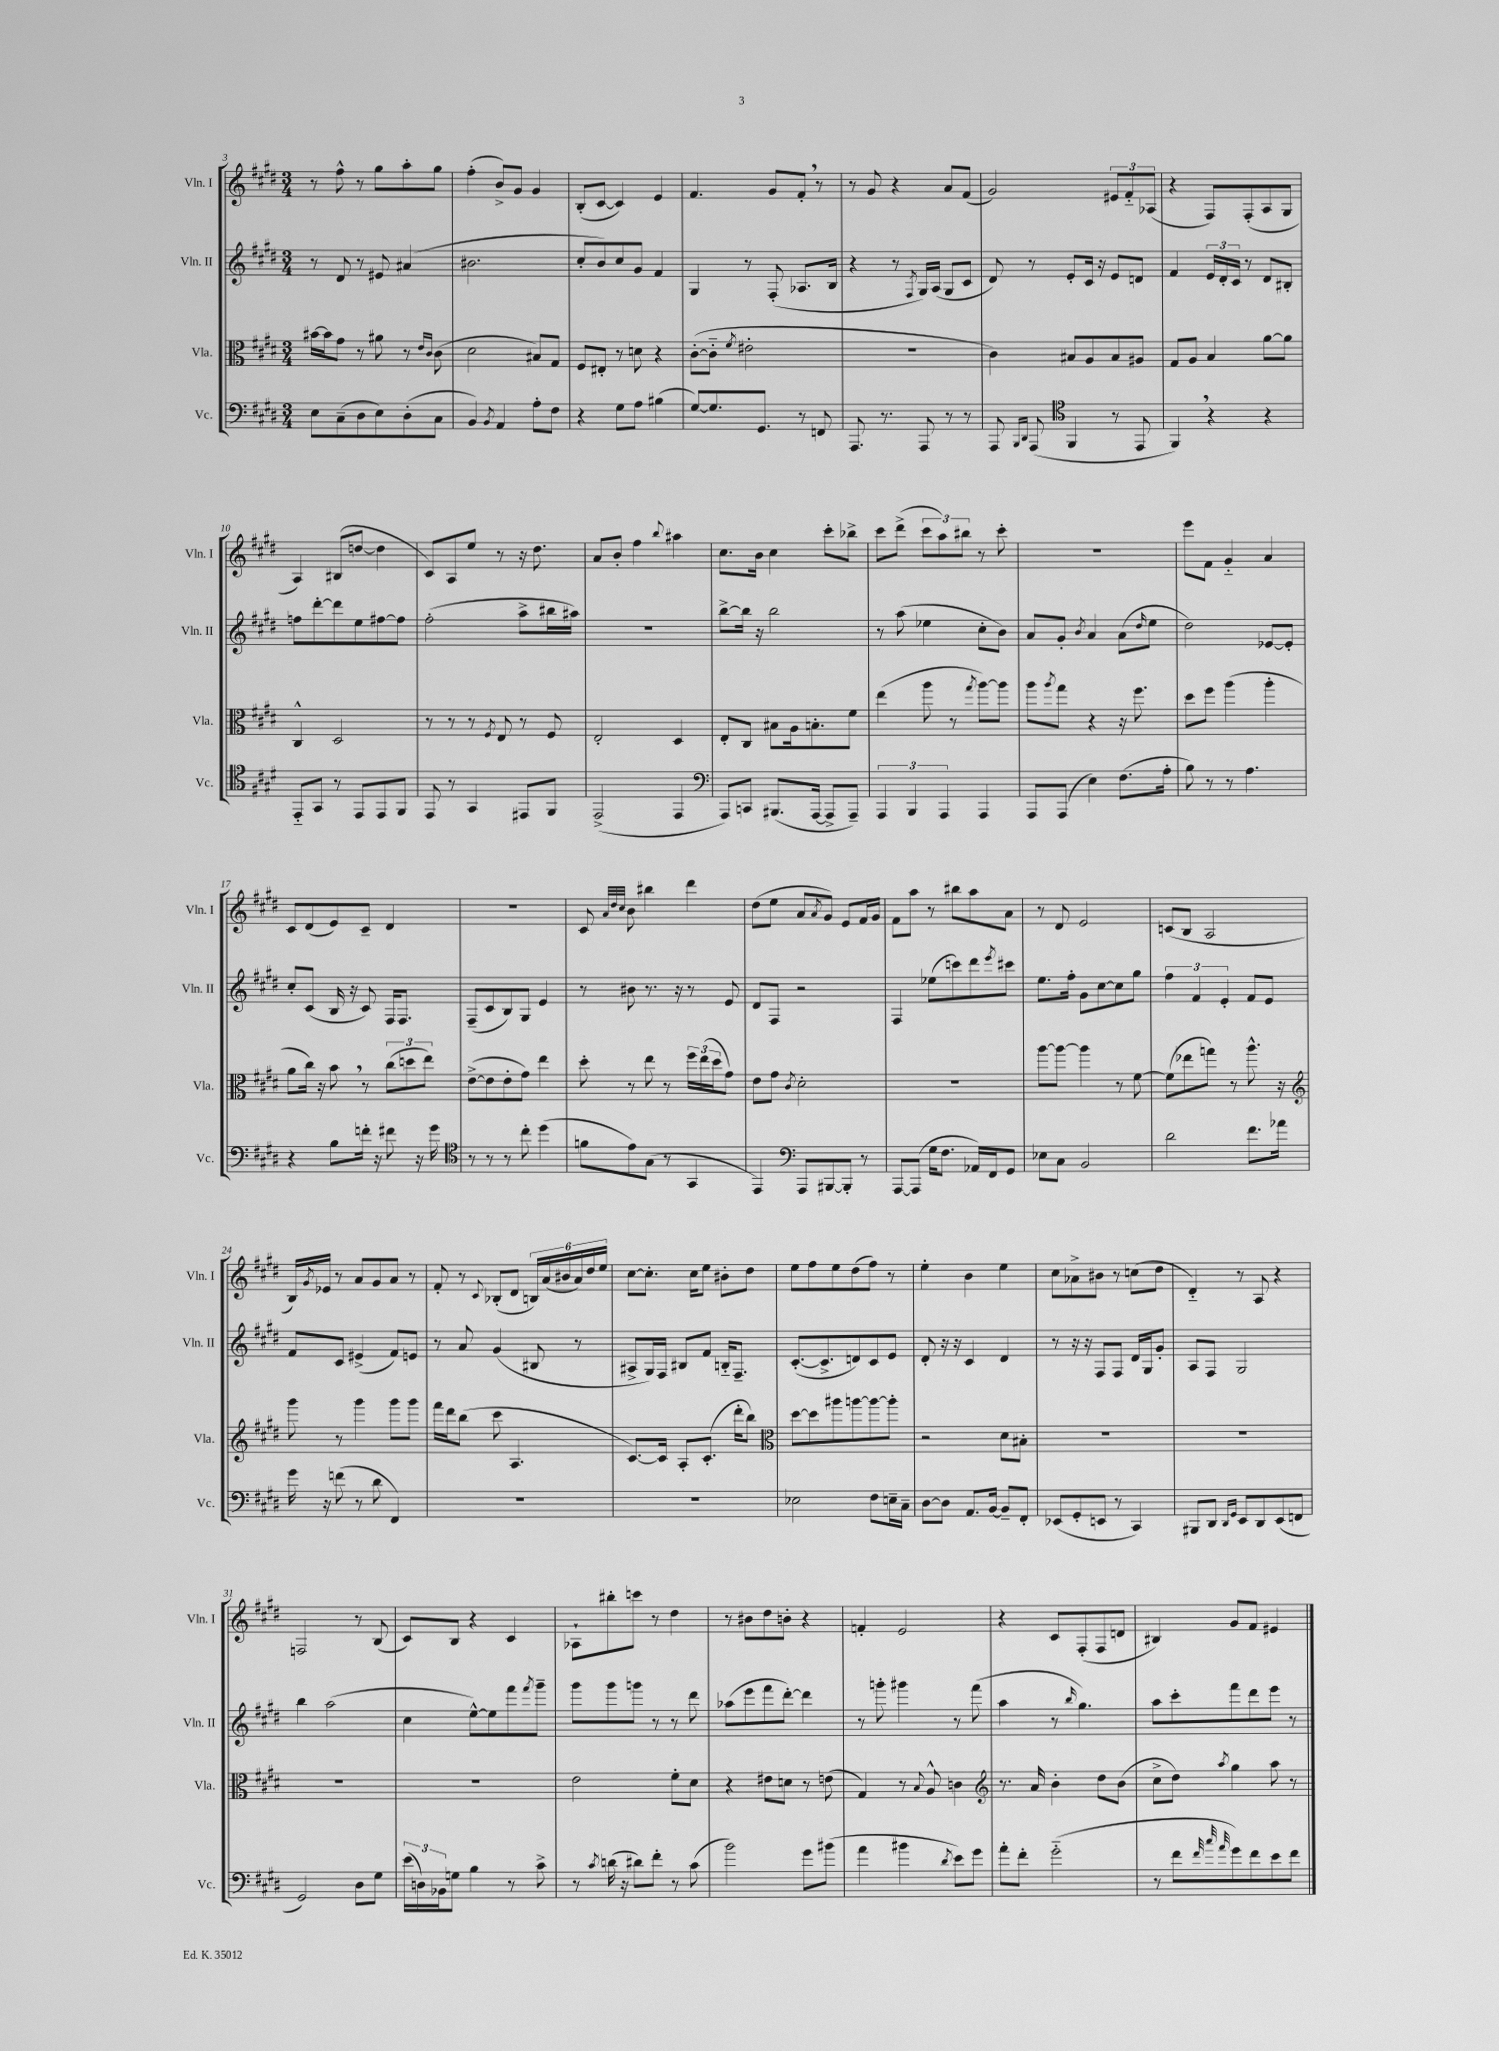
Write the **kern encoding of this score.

**kern	**kern	**kern	**kern
*staff4	*staff3	*staff2	*staff1
*clefF4	*clefC3	*clefG2	*clefG2
*k[f#c#g#d#]	*k[f#c#g#d#]	*k[f#c#g#d#]	*k[f#c#g#d#]
*M3/4	*M3/4	*M3/4	*M3/4
8E	[16b#	8r	8r
.	16b#]	.	.
(8C#~	8g#	8d#	8ff#^^
8D#	8r	8r	8r
8E)	8a#	8e#	8gg#
(8D#'	8r	(4a#	8aa'
.	16qqe	.	.
.	16qqc#	.	.
8C#	(8c#	.	8gg#
=	=	=	=
4BB)	2d#	2.b#	(4ff#'
8qBB	.	.	.
4AA	.	.	8b^)
.	.	.	8g#
8A'	8B#)	.	4g#
8F#	8G#	.	.
=	=	=	=
4r	8F#	8cc#'	(8B'
.	8E#'	8b)	[8c#
8G#	8r	8cc#	4c#])
8A	8d	8g#	.
(4B#	4r	4f#	4e
=	=	=	=
[8G#)	([8c#'	4G#	4.f#
8.G#]	8c#'~]	.	.
.	8qf#	.	.
.	2e#'	8r	.
8.GG#	.	.	.
.	.	(8F#'	8g#
8r	.	8.A-	8f#'
8FF	.	.	8r
.	.	16B	.
=	=	=	=
8.AAA	2.r	4r	8r
.	.	.	8g#
8.r	.	.	.
.	.	8r	4r
.	.	8qF#	.
8AAA	.	16G#)	.
.	.	(16A	.
8r	.	8G#	8a
8r	.	8c#	(8f#
=	=	=	=
8AAA	4c#)	8d#)	2g#)
16qqBBB	.	.	.
16qqDD#	.	.	.
(8AAA	.	8r	.
*clefC4	*	*	*
4FF#	8B#	8e'	.
.	8A	16c#	.
.	.	16r	.
8r	8B#	8e	12e#
.	.	.	12f#'~
8EE	8A#	8d	.
.	.	.	(12A-
=	=	=	=
4FF#)	8G#	4f#	4r
.	8A	.	.
4r	4B	24e	8F#)
.	.	24d#'	.
.	.	24c#	.
.	.	8r	(8F#'
4r	[8a	8d#	8A
.	8a]	8B#'	8G#
=	=	=	=
8EE'~	4C#^^	8ff	4A)
8GG#	.	[8ddd#'	.
8r	2D#	8ddd#]	(8B#
8EE	.	8ee	[8dd
8EE	.	[8ff#	4dd]
8FF#	.	8ff#]	.
=	=	=	=
8EE	8r	(2ff#'	8c#)
8r	8r	.	8A
4GG#	8r	.	8ee
.	8qF#	.	.
.	8E	.	8r
8EE#	8r	8aa^	16r
.	.	.	8.dd#
8FF#	8F#	16bb#	.
.	.	16aa#)	.
=	=	=	=
(2EE^	2E'	2.r	8a
.	.	.	8b'
.	.	.	4ff#
.	.	.	8qqbb
4EE	4D#	.	4aa#
=	=	=	=
*clefF4	*	*	*
8AAA)	8E'	[8bb^	8.cc#
8CC	8C#	16bb]	.
.	.	16r	16b
(8.BBB#	8B#	2bb	4cc#
.	16A	.	.
[16AAA	8.B'	.	.
8AAA^]	.	.	8ccc#'
8AAA~)	8f#	.	8bb-^
=	=	=	=
6AAA	(4ee	8r	8ccc#
.	.	(8aa	(8ddd#^
6BBB	.	.	.
.	8aa	4ee-	12ccc#
6AAA	.	.	12aa)
.	8r	.	.
.	.	.	12bb#
.	8qgg#	.	.
4AAA	[8aa)	8cc#'	8r
.	8aa]	8b)	8ccc#'
=	=	=	=
8AAA	8aa	8a	2.r
.	8qaa	.	.
(8AAA	8gg#	8g#'	.
.	.	8qb	.
4E)	4r	4a	.
(8.F#	16r	(8a	.
.	8.ff#	.	.
.	.	16qqdd#	.
.	.	8ee	.
16A'	.	.	.
=	=	=	=
8B)	8dd#	2dd#)	8eee
8r	8ff#	.	8f#
8r	(4aa	.	4g#'~
4.A	.	.	.
.	4aa'	[8e-	4a
.	.	8e-']	.
=	=	=	=
4r	8a	8cc#'	8c#
.	16cc#)	(8c#	(8d#
.	16r	.	.
8B	8b	16B	8e)
.	.	16r	.
16f'	8r	8c#)	8c#~
16r	.	.	.
8f#	(12cc#	16F#	4d#
.	.	8.F#	.
.	12dd	.	.
16r	.	.	.
.	12ee)	.	.
16g#	.	.	.
=	=	=	=
*clefC4	*	*	*
8r	([8e^	(8F#~	2.r
8r	8e]	8c#	.
8r	8e'	8B)	.
8cc#'	8g#)	8G#	.
(4dd#	4ee	4e	.
=	=	=	=
8f	8dd#'	8r	8c#
.	.	.	32qqa
.	.	.	32qqdd#
.	.	.	32qqcc#
8e)	8r	8b#	8b
(8G#	8ee	8.r	4bb#
8r	8r	.	.
.	.	16r	.
4GG#	24ff#	8r	4ddd#
.	(24ee	.	.
.	24dd#	.	.
.	8g#)	8e	.
=	=	=	=
4EE)	8e	8d#	(8dd#
.	8g#	8F#	8ee
*clefF4	*	*	*
.	8qc#	.	.
8AAA	2d#'	2r	8a
.	.	.	8qa
[8BBB#	.	.	8g#)
8BBB#']	.	.	8e
8r	.	.	16f#
.	.	.	16g#
=	=	=	=
[8AAA	2.r	4F#	8f#
(8AAA]	.	.	8aa
16G#	.	(8ee-	8r
8.F#	.	.	.
.	.	8ccc)	8bb#
16AA-)	.	8ddd#	8aa
16FF#	.	.	.
.	.	8qeee	.
8GG#	.	8ccc#	8a
=	=	=	=
8E-	[8aa	8.ee	8r
8C#	8aa_	.	8d#
.	.	16ff#'	.
2BB	4aa]	8g#	2e
.	.	[8cc#	.
.	8r	8cc#]	.
.	[8f#	8gg#	.
=	=	=	=
2d#	(8f#]	6ff#	(8c
.	8ee-	.	8B
.	.	6f#	.
.	8gg)	.	2A
.	.	6e'	.
.	8r	.	.
8.f#	8.aa^^	8f#	.
.	.	8e	.
16a-	16r	.	.
=	=	=	=
*	*clefG2	*	*
16g#	8ggg#	8f#	16B)
.	.	.	8qg#
16r	.	.	16e-
(8f	8r	8c#	8r
8r	4ggg#	(4e#^	8a
8d#	.	.	8g#
4FF#)	8ggg#	8f#)	8a
.	8ggg#	8e	8r
=	=	=	=
2.r	16fff#	8r	8f#'
.	16ddd#	.	.
.	(8bb	8a	8r
.	.	.	8qqc#
.	8ccc#	(4g#	(8B-'
.	4.A	.	8d#
.	.	8B#	24B)
.	.	.	(24a
.	.	.	24b#
.	.	8r	24a)
.	.	.	24dd#
.	.	.	24ee
=	=	=	=
2.r	[8.c#)	8A#^	[8cc#
.	.	16G#)	8.cc#']
.	16c#]	16F#	.
.	8A'	8B#	.
.	.	.	16cc#
.	(8.c#'	8f#	8ee
.	.	16B'~	8b#'
.	16ddd#'	8.F#~	.
.	8bb)	.	8dd#
=	=	=	=
*	*clefC3	*	*
2E-	[8dd#	([8.c#'	8ee
.	8dd#]	.	8ff#
.	.	8.c#^]	.
.	8aa#	.	8ee
.	[8aa	8d)	(8dd#
8F#	8aa_	8c#	8ff#)
16E~	8aa']	8e	8r
16C#~	.	.	.
=	=	=	=
[8D#	2r	8d#'	4ee'
8D#]	.	16r	.
.	.	16r	.
8.AA	.	4c#	4b
[16BB	.	.	.
8BB~]	8d#	4d#	4ee
8FF#'	8B#'	.	.
=	=	=	=
(8EE-	2.r	8r	8cc#
8GG#'	.	16r	8a-^
.	.	16r	.
8EE	.	8F#	8b#
8r	.	8F#	8r
4CC#)	.	16d#	(8cc
.	.	16G#	.
.	.	8g#'	8dd#
=	=	=	=
8BBB#	2.r	8A	4d#'~)
8DD#	.	8F#	.
16qqDD#	.	.	.
16qqGG#	.	.	.
8EE	.	2G#	8r
8DD#	.	.	8A
(8EE	.	.	4r
8FF	.	.	.
=	=	=	=
2GG#)	2.r	4bb	2F
.	.	(2aa	.
8D#	.	.	8r
8G#	.	.	(8B
=	=	=	=
(24e	2.r	4cc#	8c#)
24D)	.	.	.
24BB-	.	.	.
8G	.	.	8B
4B	.	[8ee^^)	4r
.	.	8ee]	.
8r	.	8fff#	4c#
.	.	8qfff#	.
8c#^	.	8ggg#~	.
=	=	=	=
8r	2e	8ggg#	8A-`
8qc#	.	.	.
(16d	.	8ggg#	8bb#'
16r	.	.	.
8d#)	.	8ggg	8ccc
8f#'	.	8r	8r
8r	8f#'	8r	4dd#
(8c#	8d#	8ddd#	.
=	=	=	=
2b)	4r	(8aa-	8r
.	.	8eee	8b#
.	8e#	8fff#	8dd#
.	8d	[8ddd#')	8b'
8g#	8r	4ddd#]	4r
(8b#	(8e	.	.
=	=	=	=
4a	4G#)	8r	4f'
.	.	8ggg'	.
4b#	8r	4ggg#	2e
.	8qqB	.	.
.	8A^^	.	.
8qd#	.	.	.
8e)	4c	8r	.
8g#	.	(8fff#	.
=	=	=	=
*	*clefG2	*	*
8a'	8.r	4aa	4r
8f#'	.	.	.
.	16a	.	.
(2g#'~	4b'	8r	8c#
.	.	16qqbb	.
.	.	4.gg#)	(8F#'
.	8dd#	.	8F#
.	(8b	.	8d
=	=	=	=
8r	8cc#^	8aa	4B#)
8f#	8dd#)	8ccc#'	.
32qqf#	.	.	.
32qqcc#	.	.	.
32qqa	8qaa	.	.
8g#)	4gg#	8fff#	8g#
8f#	.	8ddd#	8f#
8e	8aa	8eee	4e#
8f#	8r	8r	.
==	==	==	==
*-	*-	*-	*-
